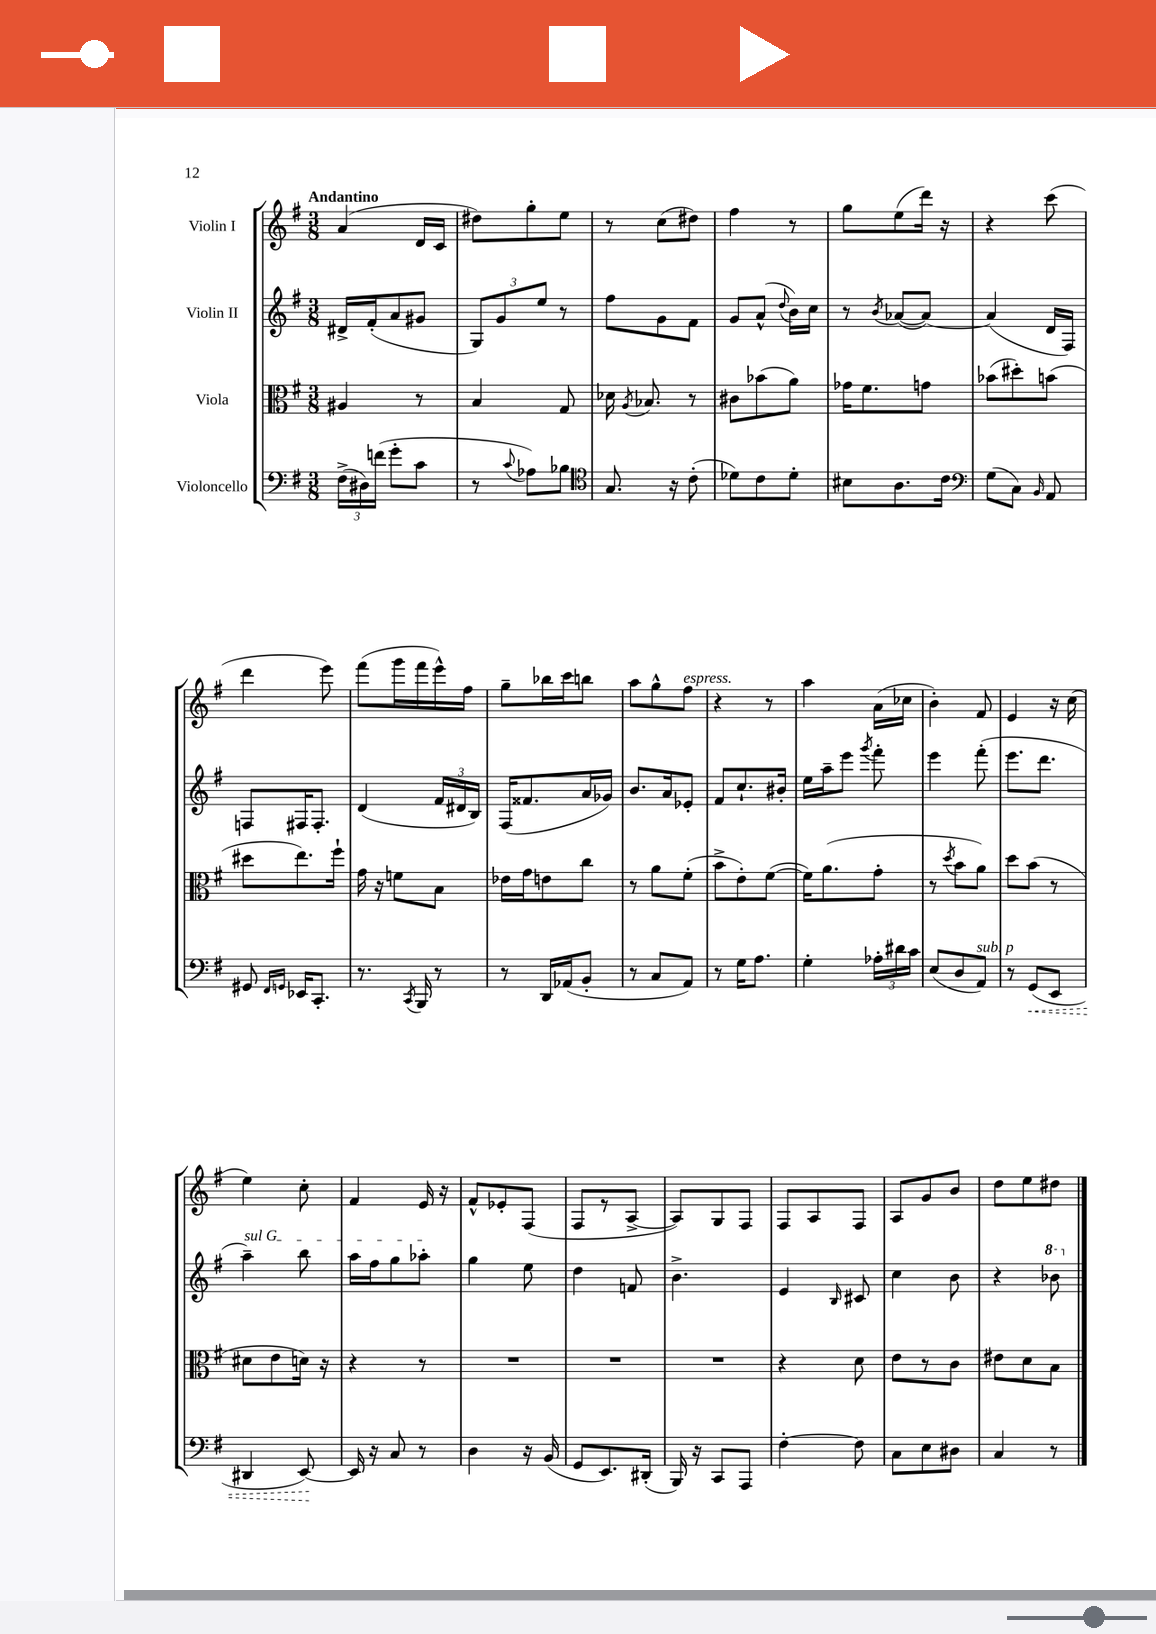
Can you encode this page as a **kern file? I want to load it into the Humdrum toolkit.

**kern	**kern	**kern	**kern
*staff4	*staff3	*staff2	*staff1
*clefF4	*clefC3	*clefG2	*clefG2
*k[f#]	*k[f#]	*k[f#]	*k[f#]
*M3/8	*M3/8	*M3/8	*M3/8
(24F#^	4A#	16d#^	(4a
24D#)	.	.	.
.	.	(16f#'	.
(24f	.	.	.
8g'	.	8a	.
8c	8r	8g#	16d
.	.	.	16c
=	=	=	=
8r	4B	12G)	8dd#)
.	.	12g	.
8qqc	.	.	.
8A-)	.	.	8gg'
.	.	12ee	.
8B-	8G	8r	8ee
=	=	=	=
*clefC4	*	*	*
8.G	16d-	8ff#	8r
.	8qA	.	.
.	8.B-	.	.
.	.	8g	(8cc
16r	.	.	.
(8c'	8r	8f#	8dd#)
=	=	=	=
8d-)	8c#	8g	4ff#
8c	(8b-	(8a^^	.
.	.	8qqdd	.
8d-'	8a)	16b)	8r
.	.	16cc	.
=	=	=	=
8B#	16g-	8r	8gg
.	8.f#	.	.
.	.	8qb	.
8.A	.	([8a-	(8ee
.	8g	8a-_)	16ddd)
16c	.	.	16r
=	=	=	=
*clefF4	*	*	*
(8G	(8b-	(4a-]	4r
8C)	8dd#')	.	.
16qqBB	.	.	.
8AA	(8b	16d	(8ccc
.	.	16F#)	.
=	=	=	=
8GG#	8dd#	8F	4ddd
16qqFF#	.	.	.
16qqGG	.	.	.
16EE-	8.ee)	16F#	.
8.CC'	.	8.F#'	.
.	.	.	8eee)
.	16ff#`	.	.
=	=	=	=
8.r	16g	(4d	(8fff#
.	16r	.	.
.	8f	.	16ggg
8qCC	.	.	.
16BBB	.	.	16fff#
8r	8B	24f#	16eee^^)
.	.	24d#	.
.	.	.	16ff#
.	.	24B)	.
=	=	=	=
8r	16e-	(16F#	8gg~
.	16g	8.f##	.
16DD	8e	.	16bb-
(16AA-	.	.	16ccc
8BB'	8cc	16a	8bb
.	.	16g-)	.
=	=	=	=
8r	8r	8.b	8aa
8C	8a	.	8gg^^
.	.	16a	.
8AA)	(8f#'	8e-'	8ff#
=	=	=	=
8r	8b^	8f#	4r
16G	8e')	8.cc`	.
8.A	.	.	.
.	([8f#	.	8r
.	.	16b#'	.
=	=	=	=
4G'	16f#])	16ee	4aa
.	(8.a	16aa~	.
.	.	8eee	.
.	.	8qggg	.
24A-'	8g'	8fff#'	(16a
24d#	.	.	.
.	.	.	16cc-
24c	.	.	.
=	=	=	=
(8E	8r	4eee	4b')
.	8qdd	.	.
8D	8b	.	.
8AA)	8a)	(8fff#'	8f#
=	=	=	=
8r	8dd	8.eee	4e
(8GG	(8b	.	.
.	.	8.ddd	.
8EE	8r	.	16r
.	.	.	(16cc
=	=	=	=
4DD#	8d#	4aa~)	4ee)
.	8e	.	.
[8EE)	16d)	8bb	8cc'
.	16r	.	.
=	=	=	=
16EE]	4r	16aa	4f#
16r	.	16ff#	.
8C	.	8gg	.
8r	8r	8aa-'	16e
.	.	.	16r
=	=	=	=
4D	4.r	4gg	8f#^^
.	.	.	8e-'
16r	.	8ee	(8F#
(16BB	.	.	.
=	=	=	=
8GG	4.r	4dd	8F#
8.EE)	.	.	8r
.	.	8f	[8A^
(16DD#'	.	.	.
=	=	=	=
16BBB)	4.r	4.b^	8A])
16r	.	.	.
8CC	.	.	8G
8AAA	.	.	8F#
=	=	=	=
[4F#'	4r	4e	8F#
.	.	.	8A
.	.	16qqB	.
8F#]	8d	8c#	8F#
=	=	=	=
8C	8e	4cc	8A
8E	8r	.	8g
8D#	8c	8b	8b
=	=	=	=
4C	8e#	4r	8dd
.	8d	.	8ee
8r	8B	8bb-	8dd#
==	==	==	==
*-	*-	*-	*-
